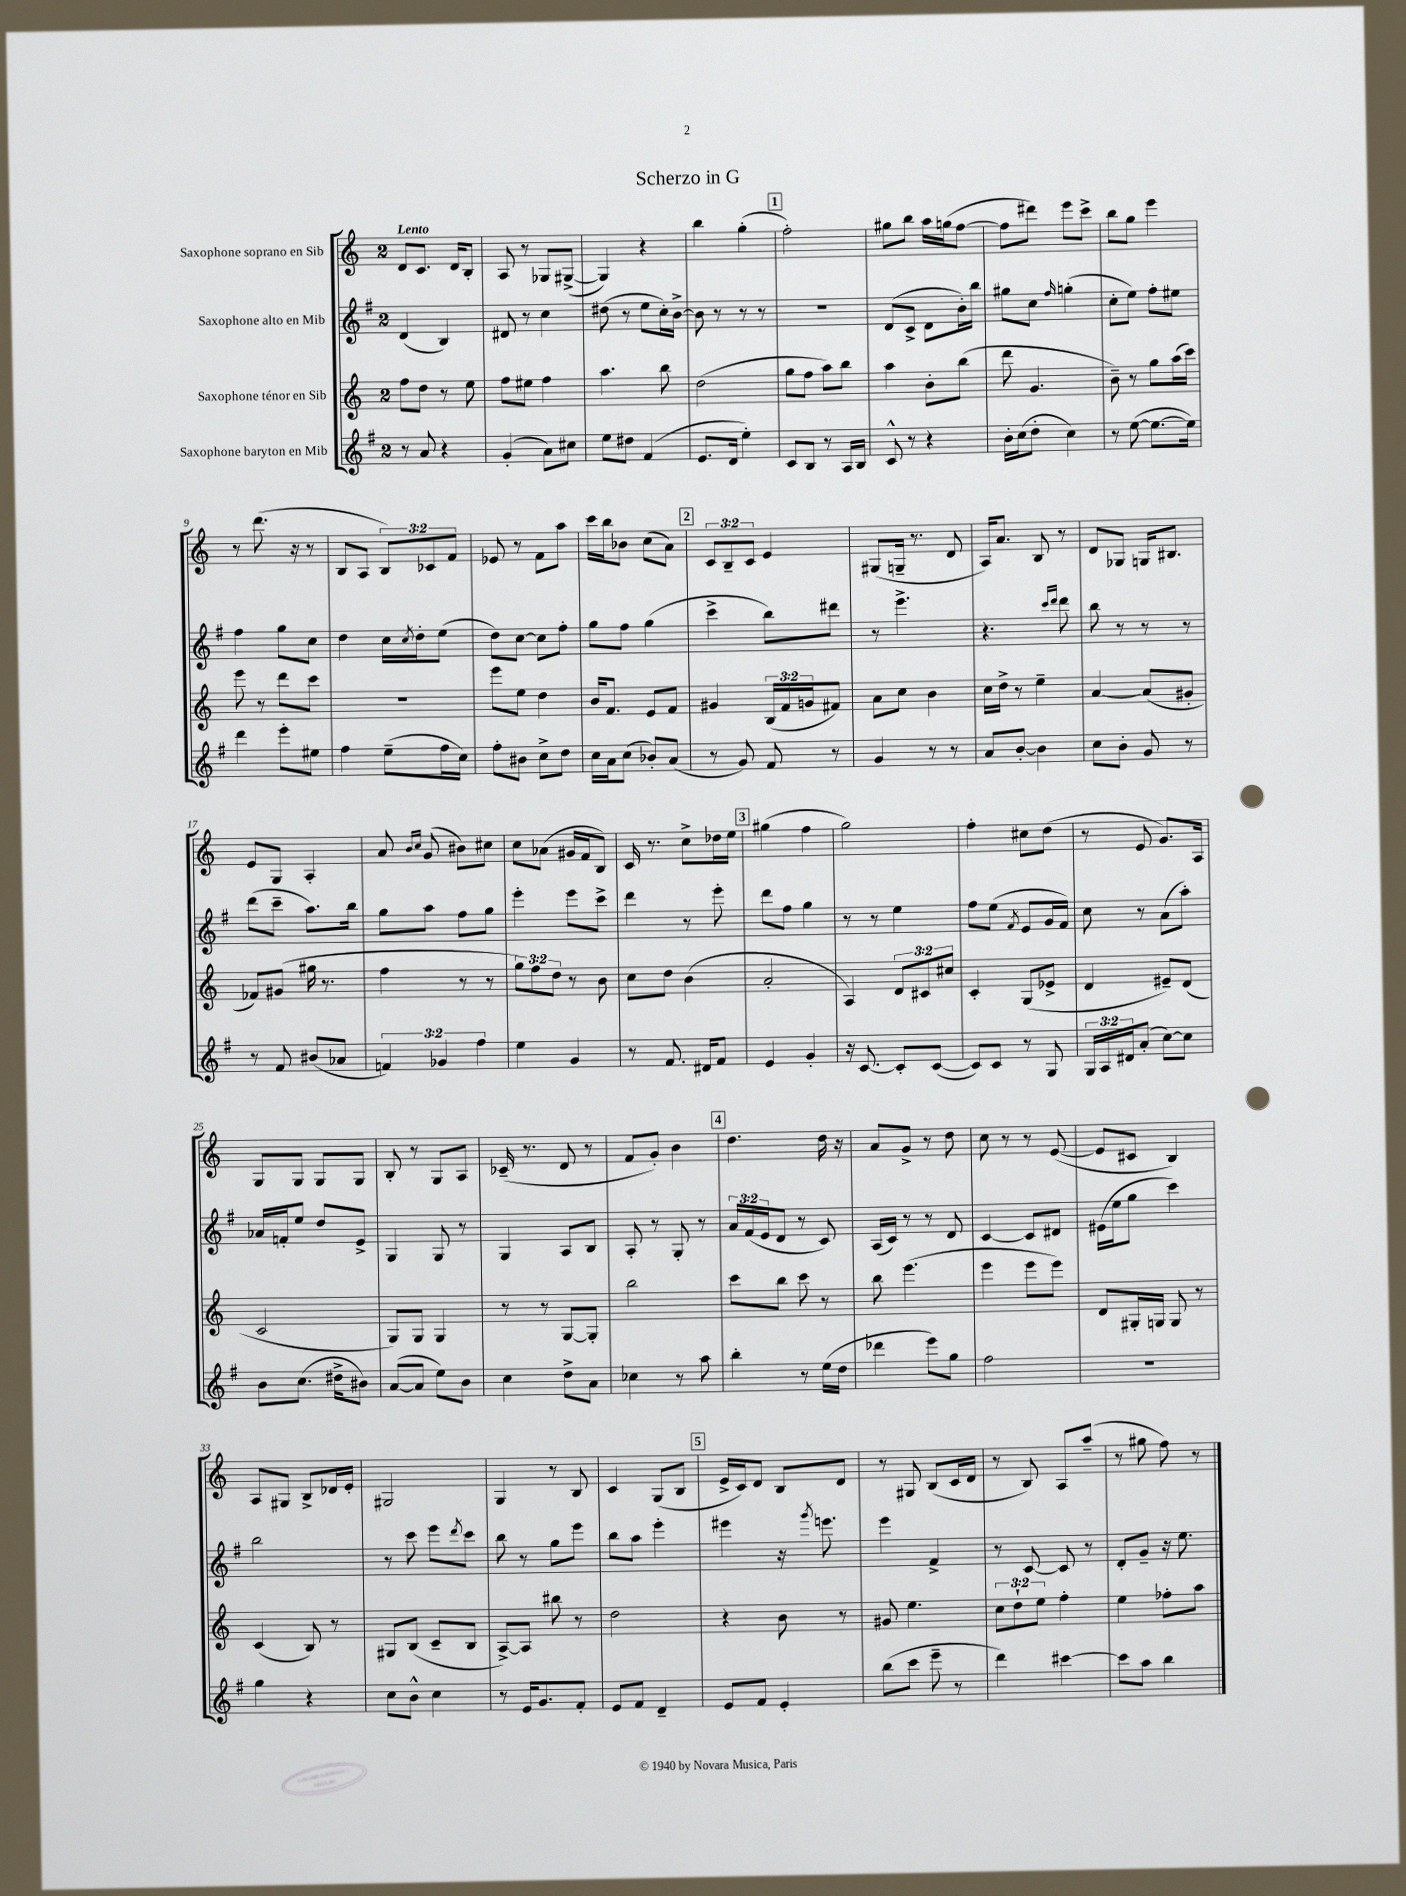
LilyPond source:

\header { title = "Scherzo in G" }
<<
\new StaffGroup <<
\new Staff = "s0" \with { instrumentName = "Saxophone soprano en Sib" } {
    \clef treble \key c \major \once \override Staff.TimeSignature.style = #'single-digit \time 2/4 \override Staff.TupletNumber.text = #tuplet-number::calc-fraction-text \tempo "Lento"
    d'8 c'8. d'16 b8-. |
    a8 r8 ges8 gis8~->( |
    gis4) r4 |
    b''4 g''4-.( |
    \mark \markup { \box "1" } f''2-.) |
    gis''8 b''8 a''16 g''16( f''8~ |
    f''8 dis'''8) e'''8 c'''8-> |
    b''8 g''8 e'''4 |
    r8 d'''8.( r16 r8 |
    b8 a8 \tuplet 3/2 { b8) ces'8 f'8 } |
    ees'8 r8 f'8 a''8 |
    c'''16 b''16 bes'8 c''8( a'8) |
    \mark \markup { \box "2" } \tuplet 3/2 { c'8 b8-- c'8 } e'4 |
    gis8( g16-- r8. d'8 |
    a16) a'8. b8 r8 |
    d'8 ges8 g16 bis8. |
    e'8 g8 a4-. |
    a'8 \grace { b'16 c''16 } g'8( bis'8) cis''8 |
    c''8 aes'8( gis'16 f'16 b8) |
    c'16 r8. c''8-> des''16 e''16 |
    \mark \markup { \box "3" } gis''4( f''4 |
    g''2) |
    f''4-. cis''8 d''8( |
    r8 e'8 g'8.) a16 |
    g8 g8 g8 g8 |
    b8-. r8 g8 a8 |
    ces'16--( r8. d'8 r8 |
    f'8 g'8-.) b'4 |
    \mark \markup { \box "4" } d''4. d''16 r16 |
    a'8 g'8-> r8 d''8 |
    c''8 r8 r8 e'8~( |
    e'8 cis'8 b4) |
    a8 gis8 b8-> des'16 e'16-. |
    gis2 |
    g4 r8 b8 |
    c'4 g8( b8 |
    \mark \markup { \box "5" } e'16-> c'16) d'8 b8 d'8 |
    r8 gis8 b8( c'16 d'16 |
    r8 b8) a8 a''8--( |
    r8 gis''8 f''8) r8 \bar "|." |
}
\new Staff = "s1" \with { instrumentName = "Saxophone alto en Mib" } {
    \clef treble \key g \major \once \override Staff.TimeSignature.style = #'single-digit \time 2/4 \override Staff.TupletNumber.text = #tuplet-number::calc-fraction-text
    d'4( b4) |
    dis'8 r8 c''4 |
    dis''8( r8 e''8 c''16-.) b'16~-> |
    b'8 r8 r8 r8 |
    \mark \markup { \box "1" } R2 |
    d'8( c'8-> d'8 b'16-.) b''16 |
    gis''8 c''8 \grace { fis''16 } g''4-.( |
    c''8-. e''8) fis''8-. eis''8 |
    fis''4 g''8 c''8 |
    d''4 c''16 \acciaccatura { c''8 } d''16-. e''8( |
    d''8) c''8~ c''8 fis''8-. |
    g''8 fis''8 g''4( |
    \mark \markup { \box "2" } c'''4-> b''8) dis'''8 |
    r8 e'''4.-> |
    r4. \grace { c'''16 d'''16 } d'''8 |
    b''8 r8 r8 r8 |
    d'''8( c'''8-- a''8.) b''16 |
    g''8 a''8 fis''8 g''8 |
    e'''4-. e'''8 c'''8-> |
    d'''4 r8 e'''8-. |
    \mark \markup { \box "3" } d'''8 fis''8 g''4 |
    r8 r8 e''4 |
    fis''8 e''8( \acciaccatura { fis'8 } e'8 g'16 fis'16) |
    c''8 r8 a'8( a''8-.) |
    aes'16 f'16-. e''8 d''8 e'8-> |
    g4 g8 r8 |
    g4 a8 b8 |
    a8-. r8 g8-. r8 |
    \mark \markup { \box "4" } \tuplet 3/2 { a'16 fis'16( e'16 } d'8 r8 c'8) |
    a16( c'16) r8 r8 d'8 |
    c'4~ c'8 dis'8 |
    eis'16( e''16 g''8 c'''4) |
    b''2 |
    r8 c'''8 e'''8 \acciaccatura { d'''8 } c'''8 |
    b''8 r8 g''8 e'''8 |
    b''8 a''8 e'''4-. |
    \mark \markup { \box "5" } eis'''4 r16 \acciaccatura { g'''8 } e'''8. |
    e'''4 fis'4-> |
    r8 c'8~ c'8 r8 |
    d'8-. g'8-- r16 e''8. \bar "|." |
}
\new Staff = "s2" \with { instrumentName = "Saxophone ténor en Sib" } {
    \clef treble \key c \major \once \override Staff.TimeSignature.style = #'single-digit \time 2/4 \override Staff.TupletNumber.text = #tuplet-number::calc-fraction-text
    f''8 d''8 r8 e''8 |
    f''8 eis''8 f''4 |
    a''4. b''8 |
    d''2( |
    \mark \markup { \box "1" } g''8 f''8 a''8) b''8 |
    a''4 b'8-. b''8( |
    d'''8 g'4. |
    b'8--) r8 g''8 a''16( c'''16) |
    e'''8 r8 d'''8 c'''8 |
    r2 |
    e'''8 e''8 d''4 |
    b'16 f'8. e'8 f'8 |
    \mark \markup { \box "2" } gis'4 \tuplet 3/2 { b16( f'16 g'16 } fis'8) |
    a'8 c''8 b'4 |
    c''16 d''16-> r8 e''4-- |
    a'4~ a'8( gis'8-. |
    fes'8) gis'8( gis''16 r8. |
    f''4 r8 r8 |
    \tuplet 3/2 { g''8) f''8 d''8 } r8 b'8 |
    c''8 d''8 b'4( |
    \mark \markup { \box "3" } a'2-. |
    a4) \tuplet 3/2 { d'8 cis'8 cis''8 } |
    c'4-. g8( ees'8-> |
    d'4 eis'8--) d'8( |
    c'2 |
    g8) g8 g4 |
    r8 r8 g8~ g8-. |
    b''2 |
    \mark \markup { \box "4" } c'''8 b''8 c'''8 r8 |
    b''8 e'''4.( |
    e'''4 e'''8 e'''8) |
    d'8 gis16-. g16 g8 r8 |
    c'4( b8) r8 |
    gis8 b8( c'8-- b8 |
    a8~->) a8 bis''8 r8 |
    d''2 |
    \mark \markup { \box "5" } r4 b'8 r8 |
    gis'8 e''4. |
    \tuplet 3/2 { c''8 d''8-! e''8 } f''4-. |
    e''4 fes''8-. a''8 \bar "|." |
}
\new Staff = "s3" \with { instrumentName = "Saxophone baryton en Mib" } {
    \clef treble \key g \major \once \override Staff.TimeSignature.style = #'single-digit \time 2/4 \override Staff.TupletNumber.text = #tuplet-number::calc-fraction-text
    r8 a'8 r4 |
    g'4-.( a'8) cis''8 |
    e''8 dis''8 fis'4( |
    e'8. d'16 e''4-.) |
    \mark \markup { \box "1" } c'8 b8 r8 a16 b16 |
    c'8-^ r8 r4 |
    b'16-. c''16( d''8-. c''4) |
    r8 e''8~( e''8.~ e''16) |
    d'''4 e'''8-. eis''8 |
    fis''4 e''8--( fis''16 c''16) |
    fis''8-. bis'8 c''8-> d''8 |
    c''16 a'16 c''8( bes'8-.) a'8( |
    \mark \markup { \box "2" } r8 g'8) fis'8 r8 |
    g'4 r8 r8 |
    a'8 b'8~-. b'4 |
    c''8 b'8-. g'8 r8 |
    r8 fis'8 bis'8( aes'8 |
    \tuplet 3/2 { f'4) ges'4 fis''4 } |
    e''4 g'4 |
    r8 fis'8. dis'16 fis'8 |
    \mark \markup { \box "3" } e'4 g'4-. |
    r16 c'8.~ c'8-. c'8~( |
    c'8) c'8 r8 g8 |
    \tuplet 3/2 { g16 a16 dis'16 } a'8-.( c''8~) c''8 |
    b'8 c''8.( dis''16-> bis'8) |
    a'8~( a'8 e''8) b'8 |
    c''4 d''8-> a'8 |
    ces''4 r8 a''8 |
    \mark \markup { \box "4" } b''4-. r8 e''16( d''16 |
    des'''4 e'''8) g''8 |
    fis''2 |
    r2 |
    g''4 r4 |
    c''8 b'8-^ c''4 |
    r8 e'16 g'8. fis'8-. |
    e'8 fis'8 d'4-- |
    \mark \markup { \box "5" } e'8 fis'8 e'4-. |
    b''8( c'''8 e'''8-- r8 |
    d'''4) cis'''4~ |
    cis'''8 a''8 b''4 \bar "|." |
}
>>
>>
